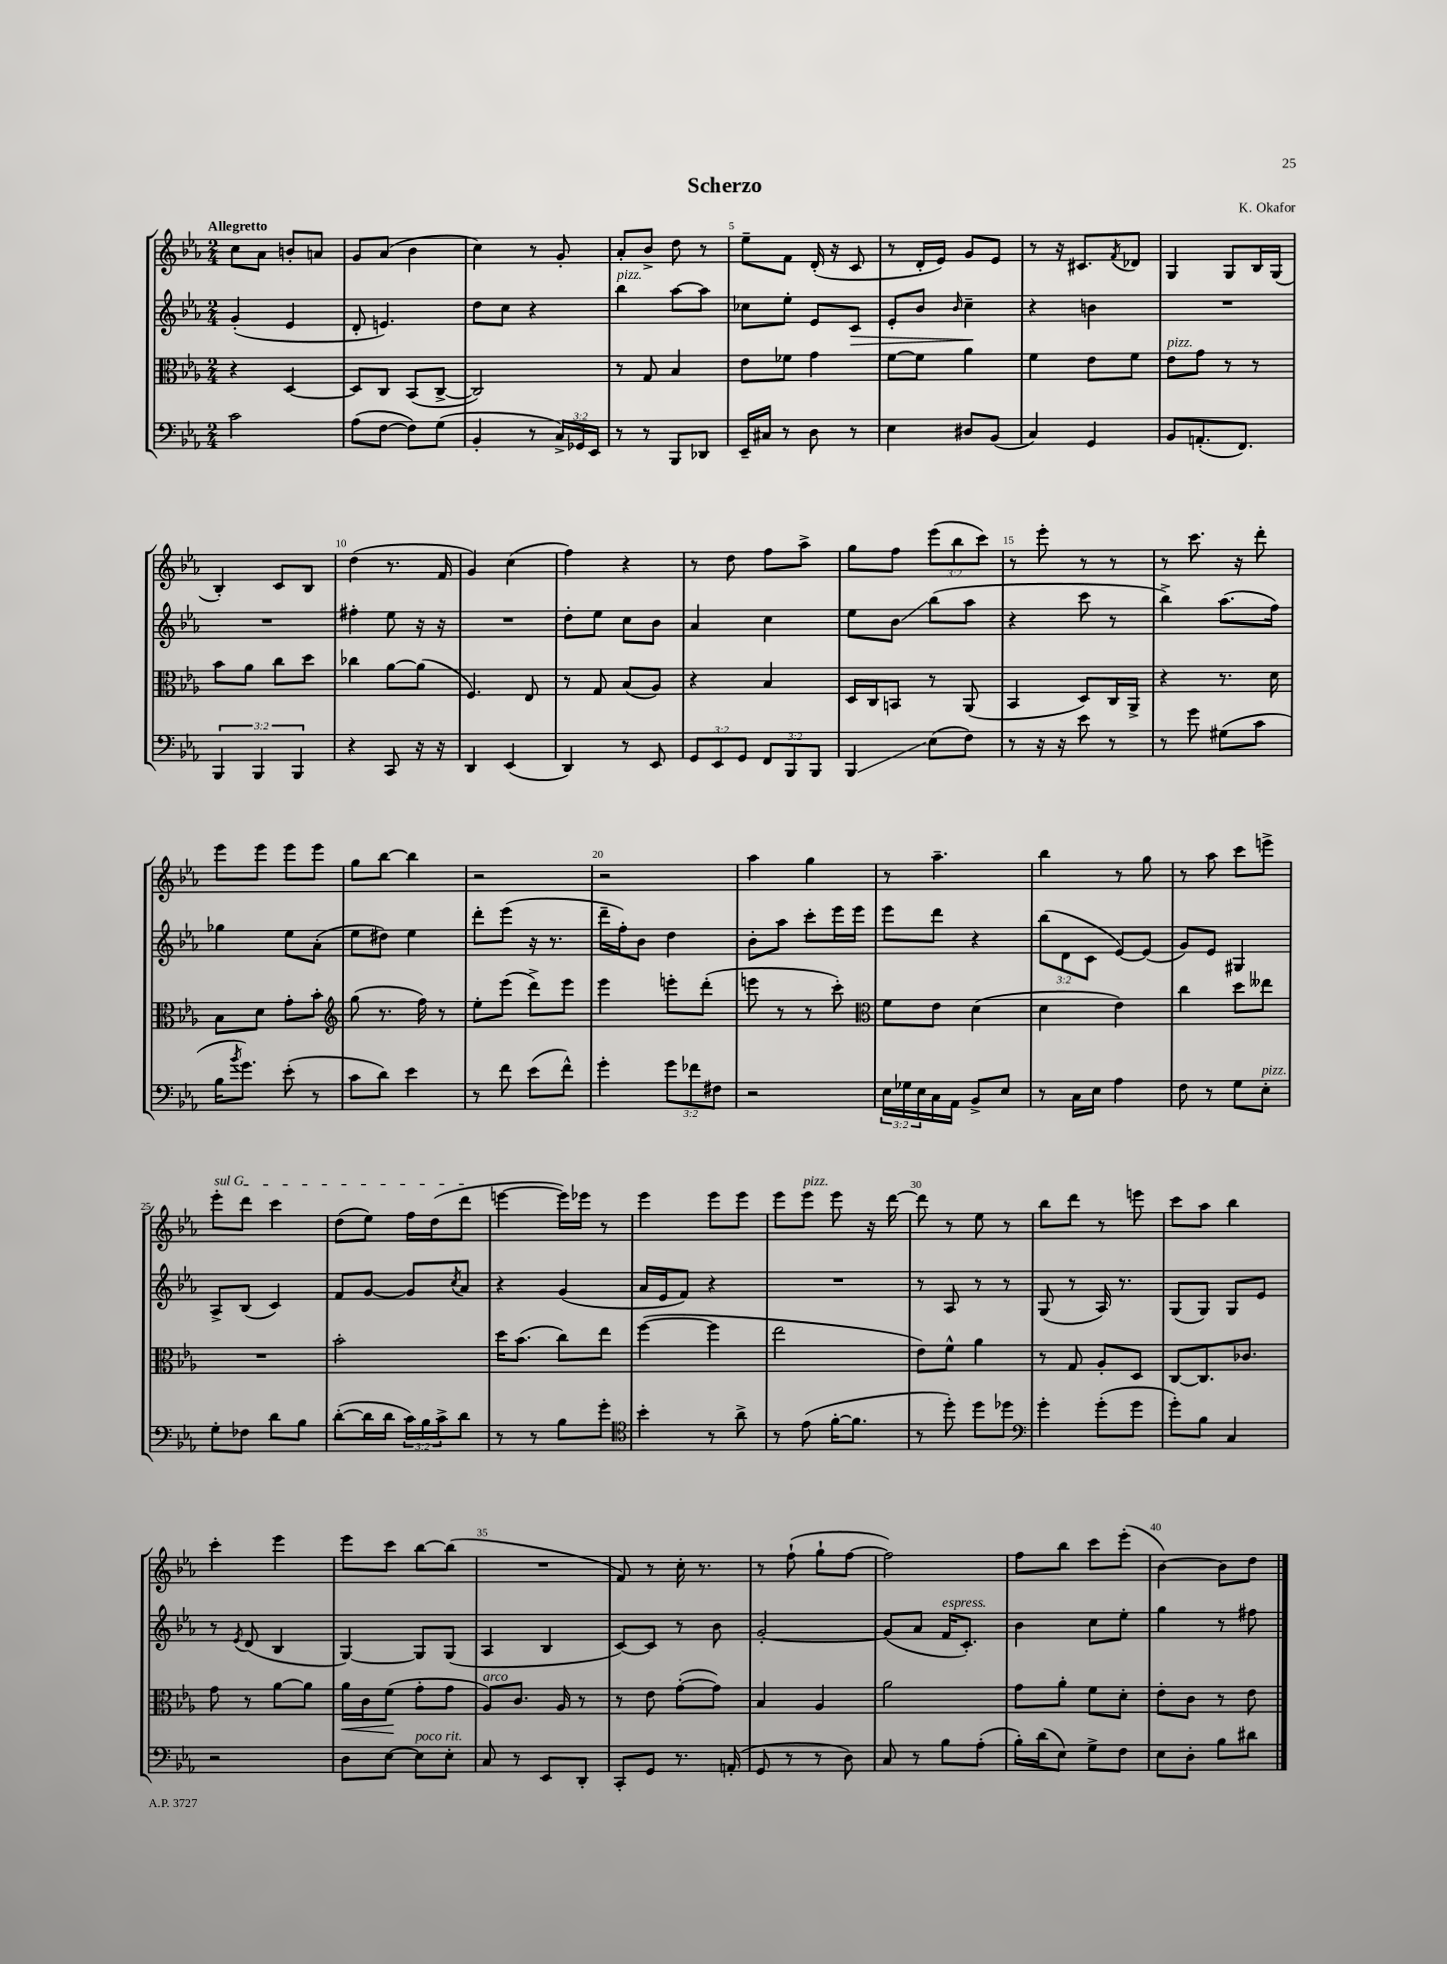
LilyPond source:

\header { title = "Scherzo" composer = "K. Okafor" }
<<
\new StaffGroup <<
\new Staff = "s0" {
    \clef treble \key ees \major \numericTimeSignature \time 2/4 \override Staff.TupletNumber.text = #tuplet-number::calc-fraction-text \tempo "Allegretto"
    c''8 aes'8 b'8-. a'8 |
    g'8 aes'8( bes'4 |
    c''4) r8 g'8-. |
    aes'8-. bes'8-> d''8 r8 |
    ees''8-- f'8 d'16-.( r16 c'8 |
    r8 d'16-. ees'16) g'8 ees'8 |
    r8 r16 cis'8. \acciaccatura { f'8 } des'8 |
    g4 g8 bes16 g16( |
    bes4-.) c'8 bes8 |
    d''4( r8. f'16 |
    g'4) c''4( |
    f''4) r4 |
    r8 d''8 f''8 aes''8-> |
    g''8 f''8 \tuplet 3/2 { ees'''8( bes''8 c'''8) } |
    r8 ees'''8-. r8 r8 |
    r8 c'''8. r16 d'''8-. |
    ees'''8 ees'''8 ees'''8 ees'''8 |
    g''8 bes''8~ bes''4 |
    r2 |
    r2 |
    aes''4 g''4 |
    r8 aes''4.-- |
    bes''4 r8 g''8 |
    r8 aes''8 c'''8 e'''8-> |
    \once \override TextSpanner.bound-details.left.text = \markup { \italic "sul G" } ees'''8-.\startTextSpan d'''8 c'''4 |
    d''8( ees''8) f''16 d''16( d'''8\stopTextSpan |
    e'''4~ e'''16) ees'''16 r8 |
    ees'''4 ees'''8 ees'''8 |
    ees'''8 ees'''8^\markup { \italic "pizz." } ees'''8 r16 d'''16~ |
    d'''8 r8 ees''8 r8 |
    bes''8 d'''8 r8 e'''8 |
    c'''8 aes''8 bes''4 |
    c'''4-. ees'''4 |
    ees'''8 c'''8 bes''8~ bes''8( |
    R2 |
    f'8) r8 c''16-. r8. |
    r8 f''8-!( g''8-! f''8~ |
    f''2) |
    f''8 bes''8 c'''8 ees'''8-.( |
    bes'4~) bes'8 d''8 \bar "|." |
}
\new Staff = "s1" {
    \clef treble \key ees \major \numericTimeSignature \time 2/4 \override Staff.TupletNumber.text = #tuplet-number::calc-fraction-text
    g'4-.( ees'4 |
    d'8-. e'4.) |
    d''8 c''8 r4 |
    bes''4^\markup { \italic "pizz." } aes''8~ aes''8 |
    ces''8 ees''8-. ees'8 c'8\> |
    ees'8-. bes'8 \grace { bes'16 } c''4--\! |
    r4 b'4 |
    R2 |
    R2 |
    fis''4-. ees''8 r16 r16 |
    R2 |
    d''8-. ees''8 c''8 bes'8 |
    aes'4 c''4 |
    ees''8 bes'8\glissando bes''8( aes''8 |
    r4 c'''8 r8 |
    bes''4->) aes''8.( f''16) |
    ges''4 ees''8 aes'8-.( |
    ees''8 dis''8) ees''4 |
    d'''8-. ees'''8( r16 r8. |
    d'''16-- f''16-.) bes'8 d''4 |
    bes'8-. aes''8 c'''8-. ees'''16 ees'''16 |
    ees'''8 d'''8 r4 |
    \tuplet 3/2 { bes''8( d'8 c'8 } ees'8~) ees'8( |
    g'8) ees'8 gis4 |
    aes8-> bes8( c'4) |
    f'8 g'8~ g'8 \acciaccatura { c''8 } aes'8 |
    r4 g'4( |
    aes'16 ees'16 f'8) r4 |
    R2 |
    r8 aes8 r8 r8 |
    g8( r8 aes16) r8. |
    g8( g8) g8 ees'8 |
    r8 \acciaccatura { ees'8 } d'8( bes4 |
    g4~) g8 g8( |
    aes4 bes4 |
    c'8~) c'8 r8 bes'8 |
    g'2~-. |
    g'8( aes'8 f'16^\markup { \italic "espress." } c'8.-.) |
    bes'4 c''8 ees''8-. |
    g''4 r8 fis''8 \bar "|." |
}
\new Staff = "s2" {
    \clef alto \key ees \major \numericTimeSignature \time 2/4
    r4 d4~ |
    d8 c8 bes,8( c8~-> |
    c2) |
    r8 g8 bes4 |
    ees'8 fes'8 g'4 |
    f'8~ f'8 aes'4 |
    f'4 ees'8 f'8 |
    ees'8^\markup { \italic "pizz." } g'8 r8 r8 |
    bes'8 aes'8 c''8 d''8 |
    ces''4 aes'8~ aes'8( |
    f4.) ees8 |
    r8 g8 bes8( aes8) |
    r4 bes4 |
    d16 c16 b,8 r8 aes,8( |
    bes,4 d8) c16 aes,16-> |
    r4 r8. d'16 |
    bes8 d'8 g'8-. bes'8-. |
    \clef treble g''8( r8. f''16) r8 |
    ees''8-. ees'''8( d'''8->) ees'''8 |
    ees'''4 e'''8-. d'''8-.( |
    e'''8 r8 r8 c'''8-.) |
    \clef alto f'8 ees'8 d'4( |
    d'4 ees'4) |
    c''4 d''8 eeses''8 |
    R2 |
    bes'2-. |
    d''16 bes'8.( c''8) ees''8 |
    f''4~( f''4 |
    ees''2 |
    ees'8) f'8-^ aes'4 |
    r8 g8 aes8-. d8 |
    c8~ c8. ces'8. |
    g'8 r8 aes'8~ aes'8 |
    aes'16\< c'16 f'8\!( g'8-. g'8 |
    aes8^\markup { \italic "arco" }) c'8. aes16 r8 |
    r8 ees'8 g'8~-.( g'8) |
    bes4 aes4 |
    aes'2 |
    g'8 aes'8-. f'8 d'8-. |
    ees'8-. c'8 r8 ees'8 \bar "|." |
}
\new Staff = "s3" {
    \clef bass \key ees \major \numericTimeSignature \time 2/4 \override Staff.TupletNumber.text = #tuplet-number::calc-fraction-text
    c'2 |
    aes8( f8~ f8) g8( |
    bes,4-. r8 \tuplet 3/2 { c16->) ges,16 ees,16 } |
    r8 r8 bes,,8 des,8 |
    ees,16-- cis16 r8 d8 r8 |
    ees4 dis8 bes,8( |
    c4) g,4 |
    bes,8 a,8.-.( f,8.) |
    \tuplet 3/2 { bes,,4 bes,,4 bes,,4 } |
    r4 c,8 r16 r16 |
    d,4 ees,4( |
    d,4) r8 ees,8 |
    \tuplet 3/2 { g,8 ees,8 g,8 } \tuplet 3/2 { f,8 bes,,8 bes,,8 } |
    bes,,4\glissando ees8( f8) |
    r8 r16 r16 ees'8 r8 |
    r8 g'8 gis8( c'8 |
    bes16 \acciaccatura { bes'8 } g'8.) ees'8-.( r8 |
    c'8 d'8) ees'4 |
    r8 f'8 ees'8( f'8-^) |
    g'4-. \tuplet 3/2 { g'8 fes'8 fis8 } |
    r2 |
    \tuplet 3/2 { ees16 ges16 ees16 } c16 aes,16 bes,8-> ees8 |
    r8 c16 ees16 aes4 |
    f8 r8 g8 ees8-.^\markup { \italic "pizz." } |
    g8-. fes8 d'8 bes8 |
    d'8~-.( d'16 d'16 \tuplet 3/2 { c'16) bes16 c'16-> } d'8 |
    r8 r8 bes8 g'8-. |
    \clef tenor bes'4-. r8 aes'8-> |
    r8 ees'8( f'16~-. f'8. |
    r8 d''8-.) d''8 des''8 |
    \clef bass g'4-. g'8-.( g'8 |
    g'8-.) bes8 c4 |
    r2 |
    d8 ees8~ ees8^\markup { \italic "poco rit." } ees8-. |
    c8 r8 ees,8 d,8-. |
    c,8-. g,8 r8. a,16-.( |
    g,8 r8 r8 d8) |
    c8 r8 bes8 aes8-.( |
    bes16-.) d'16( ees8) g8-> f8 |
    ees8 d8-. bes8 dis'8 \bar "|." |
}
>>
>>
\layout { \context { \Score \override BarNumber.break-visibility = ##(#f #t #t) barNumberVisibility = #(every-nth-bar-number-visible 5) } }
